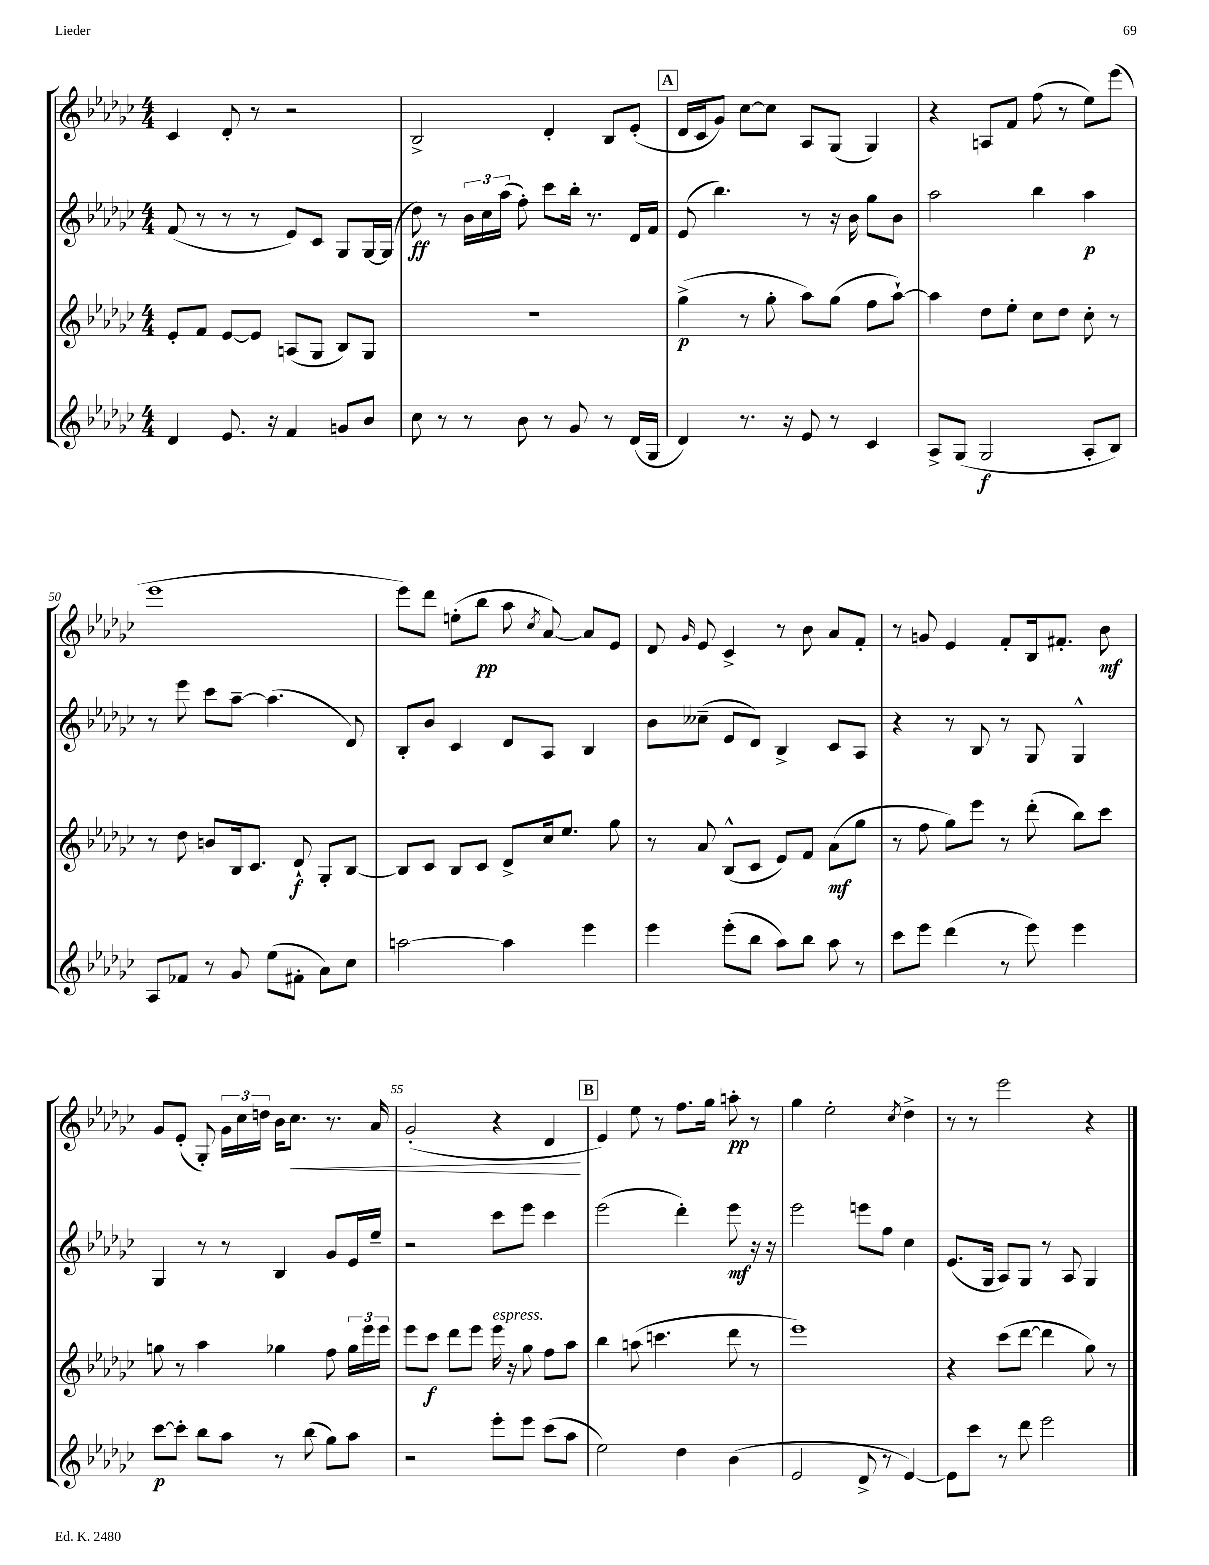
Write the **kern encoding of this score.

**kern	**kern	**kern	**kern
*staff4	*staff3	*staff2	*staff1
*clefG2	*clefG2	*clefG2	*clefG2
*k[b-e-a-d-g-c-]	*k[b-e-a-d-g-c-]	*k[b-e-a-d-g-c-]	*k[b-e-a-d-g-c-]
*M4/4	*M4/4	*M4/4	*M4/4
4d-	8e-'	(8f	4c-
.	8f	8r	.
8.e-	[8e-	8r	8d-'
.	8e-]	8r	8r
16r	.	.	.
4f	(8A	8e-)	2r
.	8G-	8c-	.
8g	8B-)	8G-	.
8b-	8G-	[16G-	.
.	.	(16G-]	.
=	=	=	=
8cc-	1r	8dd-)	2B-^
8r	.	8r	.
8r	.	24b-	.
.	.	24cc-	.
.	.	(24aa-	.
8b-	.	8ff')	.
8r	.	8ccc-	4d-'
8g-	.	16bb-'	.
.	.	8.r	.
8r	.	.	8B-
(16d-	.	16d-	(8e-'
16G-	.	16f	.
=	=	=	=
4d-)	(4gg-^	(8e-	16d-
.	.	.	16c-
.	.	4.bb-)	8g-)
8.r	8r	.	[8cc-
.	8gg-'	.	8cc-]
16r	.	.	.
8e-	8aa-)	8r	8A-
8r	(8gg-	16r	(8G-
.	.	16b-	.
4c-	8ff	8gg-	4G-)
.	[8aa-`)	8b-	.
=	=	=	=
8A-^	4aa-]	2aa-	4r
(8G-	.	.	.
2G-	8dd-	.	8A
.	8ee-'	.	8f
.	8cc-	4bb-	(8ff
.	8dd-	.	8r
8A-'	8cc-'	4aa-	8ee-)
8B-)	8r	.	(8eee-
=	=	=	=
8A-	8r	8r	1eee-
8f-	8dd-	8eee-	.
8r	8b	8ccc-	.
8g-	16B-	[8aa-~	.
.	8.c-	.	.
(8ee-	.	(4.aa-]	.
8f#'	8d-`	.	.
8a-)	8G-'	.	.
8cc-	[8B-	8d-)	.
=	=	=	=
[2aa	8B-]	8B-'	8eee-)
.	8c-	8b-	8ddd-
.	8B-	4c-	(8ee'
.	8c-	.	8bb-
4aa]	8d-^	8d-	8aa-
.	.	.	8qcc-
.	16cc-	8A-	[8a-)
.	8.ee-	.	.
4eee-	.	4B-	8a-]
.	8gg-	.	8e-
=	=	=	=
4eee-	8r	8b-	8d-
.	.	.	16qqg-
.	8a-	(8cc--~	8e-
(8eee-'	(8B-^^	8e-	4c-^
8bb-	8c-	8d-)	.
8aa-)	8e-)	4B-^	8r
8bb-	8f	.	8b-
8aa-	(8a-	8c-	8a-
8r	8gg-	8A-	8f'
=	=	=	=
8ccc-	8r	4r	8r
8eee-	8ff	.	8g
(4ddd-	8gg-)	8r	4e-
.	8eee-	8B-	.
8r	8r	8r	8f'
8eee-)	(8ddd-'	8G-	16B-
.	.	.	8.f#'
4eee-	8bb-)	4G-^^	.
.	8ccc-	.	8b-
=	=	=	=
[8ccc-	8gg	4G-	8g-
8ccc-']	8r	.	(8e-'
8bb-	4aa-	8r	8G-')
8aa-	.	8r	24g-
.	.	.	24cc-
.	.	.	24dd
8r	4gg-	4B-	16b-
.	.	.	8.cc-
(8bb-	.	.	.
8gg-)	8ff	8g-	8.r
8aa-	24gg-	16e-	.
.	24eee-	.	.
.	.	16ee-~	16a-
.	24eee-	.	.
=	=	=	=
2r	8eee-	2r	(2g-'
.	8ccc-	.	.
.	8ddd-	.	.
.	8eee-	.	.
8eee-'	16eee-	8ccc-	4r
.	16r	.	.
8eee-	8gg-	8eee-	.
(8ccc-	8ff	4ccc-	4d-
8aa-	8aa-	.	.
=	=	=	=
2ee-)	4bb-	(2eee-	4e-)
.	(8aa	.	8ee-
.	4.ccc	.	8r
4dd-	.	4ddd-')	8.ff
.	.	.	16gg-
(4b-	8ddd-	8eee-	8aa'
.	8r	16r	8r
.	.	16r	.
=	=	=	=
2e-	1eee-)	2eee-	4gg-
.	.	.	2ee-'
8d-^	.	8eee	.
8r	.	8ff	.
.	.	.	8qcc-
[4e-)	.	4cc-	4dd-^
=	=	=	=
8e-]	4r	(8.e-	8r
8ccc-	.	.	8r
.	.	16G-	.
8r	(8ccc-	8A-)	2eee-
8ddd-	[8ddd-	8G-	.
2eee-	4ddd-]	8r	.
.	.	8A-	.
.	8gg-)	4G-	4r
.	8r	.	.
==	==	==	==
*-	*-	*-	*-
